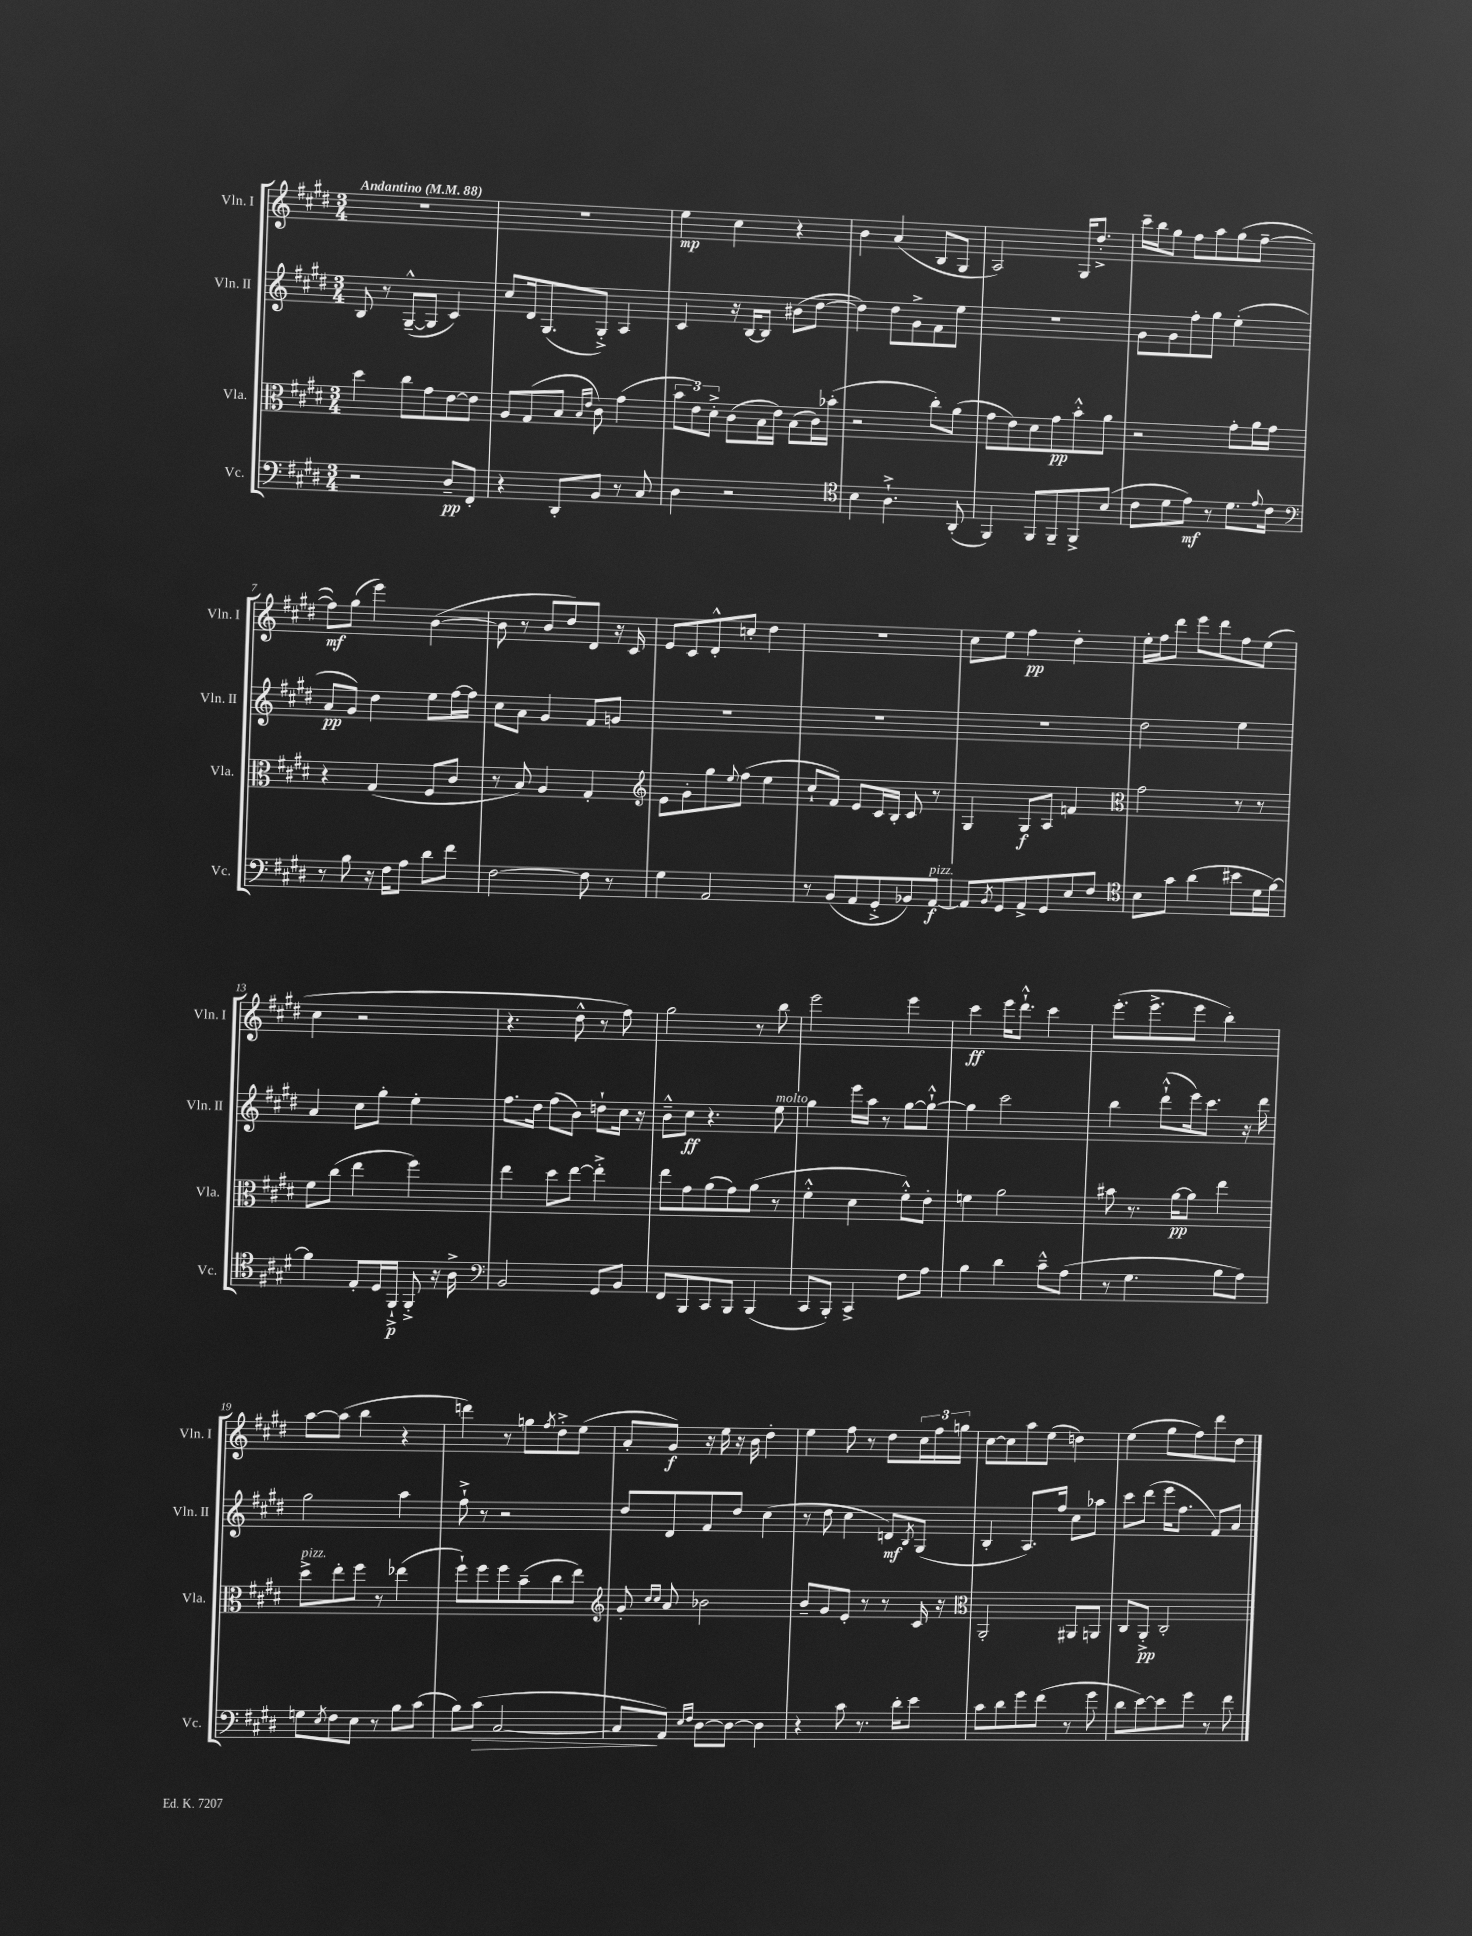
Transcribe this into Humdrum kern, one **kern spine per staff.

**kern	**kern	**kern	**kern
*staff4	*staff3	*staff2	*staff1
*clefF4	*clefC3	*clefG2	*clefG2
*k[f#c#g#d#]	*k[f#c#g#d#]	*k[f#c#g#d#]	*k[f#c#g#d#]
*M3/4	*M3/4	*M3/4	*M3/4
*MM88	*MM88	*MM88	*MM88
2r	4dd#\	8B/	2.r
.	.	8r	.
.	8cc#\L	([8G#~^^/L	.
.	8g#\	8G#/]J	.
8D#~/L	[8e\	4c#/)	.
8FF#'/J	8e\]J	.	.
=	=	=	=
4r	8A/L	8cc#/L	2.r
.	(8G#/	16d#/k	.
.	.	(8.G#/	.
8DD#'/L	8B/J	.	.
.	16qqB/LL	.	.
.	16qqe/JJ	.	.
8BB/J	8c#\)	8G#'^/J)	.
8r	(4g#\	4A/	.
8C#/	.	.	.
=	=	=	=
4D#\	12b\L	4c#/	4ee\
.	12e\)	.	.
.	12d#'^\J	.	.
2r	(8c#\L	16r	4cc#\
.	.	[16B/LK	.
.	16B\L	8B/]J	.
.	16e\JJ)	.	.
.	(8B\L	(8b#\L	4r
.	16c#\L)	[8dd#\J	.
.	(16b-'\JJ	.	.
=	=	=	=
*clefC4	*	*	*
4B\	2r	4dd#\])	4b\
4.A`^\	.	8dd#\L	(4a/
.	.	8g#^\	.
.	8cc#'\L)	8f#\	8B/L
(8AA'/	(8a\J	8ee\J	8G#/J
=	=	=	=
4FF#/)	8g#\L	2.r	2A/)
.	8e\)	.	.
8FF#/L	8d#\	.	.
8FF#~/	8g#\	.	.
8FF#^/	8b'^^\	.	16G#/LK
.	.	.	8.dd#'^/J
(8B/J	8a\J	.	.
=	=	=	=
8c#\L	2r	8g#\L	16ccc#~\LL
.	.	.	16bb\J
8d#\	.	8g#\	8gg#\J
8e\J)	.	8ff#'\	8ff#\L
8r	.	8gg#\J	8aa\
8.d#\L	8g#'\L	(4ee'\	(8gg#\
.	16a\L	.	[8ff#~\J
8qqe/	.	.	.
16c#\Jk	16g#\JJ	.	.
=	=	=	=
*clefF4	*	*	*
8r	4r	8a/L	8ff#\]L)
8B\	.	8g#/J)	(8gg#\J
16r	(4G#/	4dd#\	4eee\)
16F#\LK	.	.	.
8A\J	.	.	.
8d#\L	8F#/L	8ee\L	([4b\
8f#\J	8c#/J	[16ff#\L	.
.	.	16ff#\]JJ	.
=	=	=	=
[2F#\	8r	8cc#\L	8b\]
.	8B/)	8a\J	8r
.	4A/	4g#/	8b/L
.	.	.	8dd#/)
8F#\]	4G#'/	8f#/L	8d#/J
8r	.	8g/J	16r
.	.	.	16c#/
=	=	=	=
*	*clefG2	*	*
4G#\	8e\L	2.r	8e/L
.	8g#'\	.	8c#/
2AA/	8gg#\	.	8d#'^^/
.	8qqee/	.	.
.	(8ff#\J	.	8cc'/J
.	4ee\	.	4dd#\
=	=	=	=
8r	8cc#`/L	2.r	2.r
(8BB/L	8f#/J)	.	.
8AA/	8e/L	.	.
8GG#'^/	16c#/L	.	.
.	16B'/JJ	.	.
8BB-/)	8c#/	.	.
[8AA/J	8r	.	.
=	=	=	=
8AA/]L	4G#/	2.r	8cc#\L
8qBB/	.	.	.
8GG#/	.	.	8ee\J
8AA^/	8G#/L	.	4ff#\
8GG#/	8A/J	.	.
8E/	4f/	.	4dd#'\
8F#/J	.	.	.
=	=	=	=
*clefC4	*clefC3	*	*
8B\L	2g#\	2dd#\	16ee'\LL
.	.	.	16ff#\J
8g#\J	.	.	8ddd#\J
(4a\	.	.	8eee\L
.	.	.	8ddd#\
8b#\L	8r	4ee\	8ff#\
16d#\L	8r	.	(8ee\J
[16f#\JJ)	.	.	.
=	=	=	=
4f#\]	8f#\L	4a/	4cc#\
.	(8cc#\J	.	.
8E'/L	4ee\	8cc#\L	2r
16D#/L	.	8gg#'\J	.
16FF#`^/JJ	.	.	.
8FF#'^/	4ff#\)	4ee'\	.
16r	.	.	.
16A^\	.	.	.
=	=	=	=
*clefF4	*	*	*
2BB/	4ee\	8.ff#\L	4.r
.	.	16dd#\Jk	.
.	8dd#\L	(8ff#\L	.
.	[8ee\J	8b\J)	8dd#^^\
8GG#/L	4ee'^\]	8dd`\L	8r
8BB/J	.	16cc#\Jk	8ff#\)
.	.	16r	.
=	=	=	=
8FF#/L	8ee\L	8b~^^\L	2gg#\
8BBB/	8g#\	8cc#\J	.
8CC#/	(8a\	4.r	.
8BBB/J	8g#\)	.	.
(4BBB/	(8a\J	.	8r
.	8r	8ee\	8bb\
=	=	=	=
8CC#/L	4f#'^^\	4gg#\	2eee\
8BBB'/J)	.	.	.
4CC#^/	4d#\	16eee\LL	.
.	.	16aa\JJ	.
.	.	8r	.
8F#\L	8f#'^^\L)	[8gg#\L	4eee\
8A\J	8e'\J	8gg#`^^\_J	.
=	=	=	=
4B\	4f\	4gg#\]	4ccc#\
4d#\	2a\	2ccc#\	16eee\LK
.	.	.	8.ddd#`^^\J
8c#~^^\L	.	.	4ccc#\
(8A\J	.	.	.
=	=	=	=
8r	8b#\	4bb\	(8.eee'\L
4.G#\	8.r	.	.
.	.	.	8.eee^\
.	.	(8ddd#`^^\L	.
.	[16a\LK	.	.
.	8a\]J	16eee\k)	8eee\J
.	.	8.ccc#\J	.
8B\L	4ee\	.	4bb'\)
8A\J)	.	16r	.
.	.	16ddd#\	.
=	=	=	=
8G\L	8dd#^\L	2gg#\	[8aa\L
8qE/	.	.	.
8F#\	8ee'\	.	(8aa\]J
8E\J	8ff#\J	.	4bb\
8r	8r	.	.
8B\L	(4ee-\	4aa\	4r
(8c#\J	.	.	.
=	=	=	=
8B\L)	8ff#`\L)	8ff#`^\	4ddd\)
(8c#\J	8ff#\	8r	.
[2C#/	8ff#\	2r	8r
.	(8b~\	.	8gg\L
.	.	.	8qff#/
.	8cc#\	.	8dd#'^\
.	8ee\J)	.	(8ee\J
=	=	=	=
*	*clefG2	*	*
8C#/]L	8g#'/	8dd#/L	8a'/L
.	16qqcc#/LL	.	.
.	16qqcc#/JJ	.	.
8AA/J)	8a/	8d#/	8g#/J)
16qqE/LL	.	.	.
16qqF#/JJ	.	.	.
[8D#\L	2b-\	8f#/	16r
.	.	.	16ee\
8D#\_J	.	8dd#/J	16r
.	.	.	16b\
4D#\]	.	(4cc#\	4dd#'\
=	=	=	=
4r	8b~/L	8r	4ee\
.	8g#/	8dd#\	.
8c#\	8e'/J	4cc#\	8ff#\
8.r	8r	.	8r
.	8r	8d/L)	8dd#\L
16d#'\LK	.	.	.
.	.	8qB/	.
8e\J	16c#/	(8G#/J	24cc#\L
.	.	.	24ff#\
.	16r	.	.
.	.	.	24gg\JJ
=	=	=	=
*	*clefC3	*	*
8c#\L	2AA'/	4B'/	[8cc#\L
8d#\	.	.	8cc#\]
8g#\	.	8.A/L)	8aa\
(8f#\J	.	.	(8ee\J
.	.	16ff#/Jk	.
8r	8AA#/L	8cc#\L	4dd\)
8g#\	8AA/J	8aa-\J	.
=	=	=	=
8d#\L	8C#/L	8ccc#\L	(4ee\
[8e\)	8AA'^/J	(8ddd#\J	.
8e\]	2C#'/	16eee\LK	8gg#\L
.	.	8.ff#\J	.
8g#\J	.	.	8ff#\)
8r	.	8f#/L)	8ddd#\
8f#\	.	8a/J	8dd#\J
==	==	==	==
*-	*-	*-	*-
